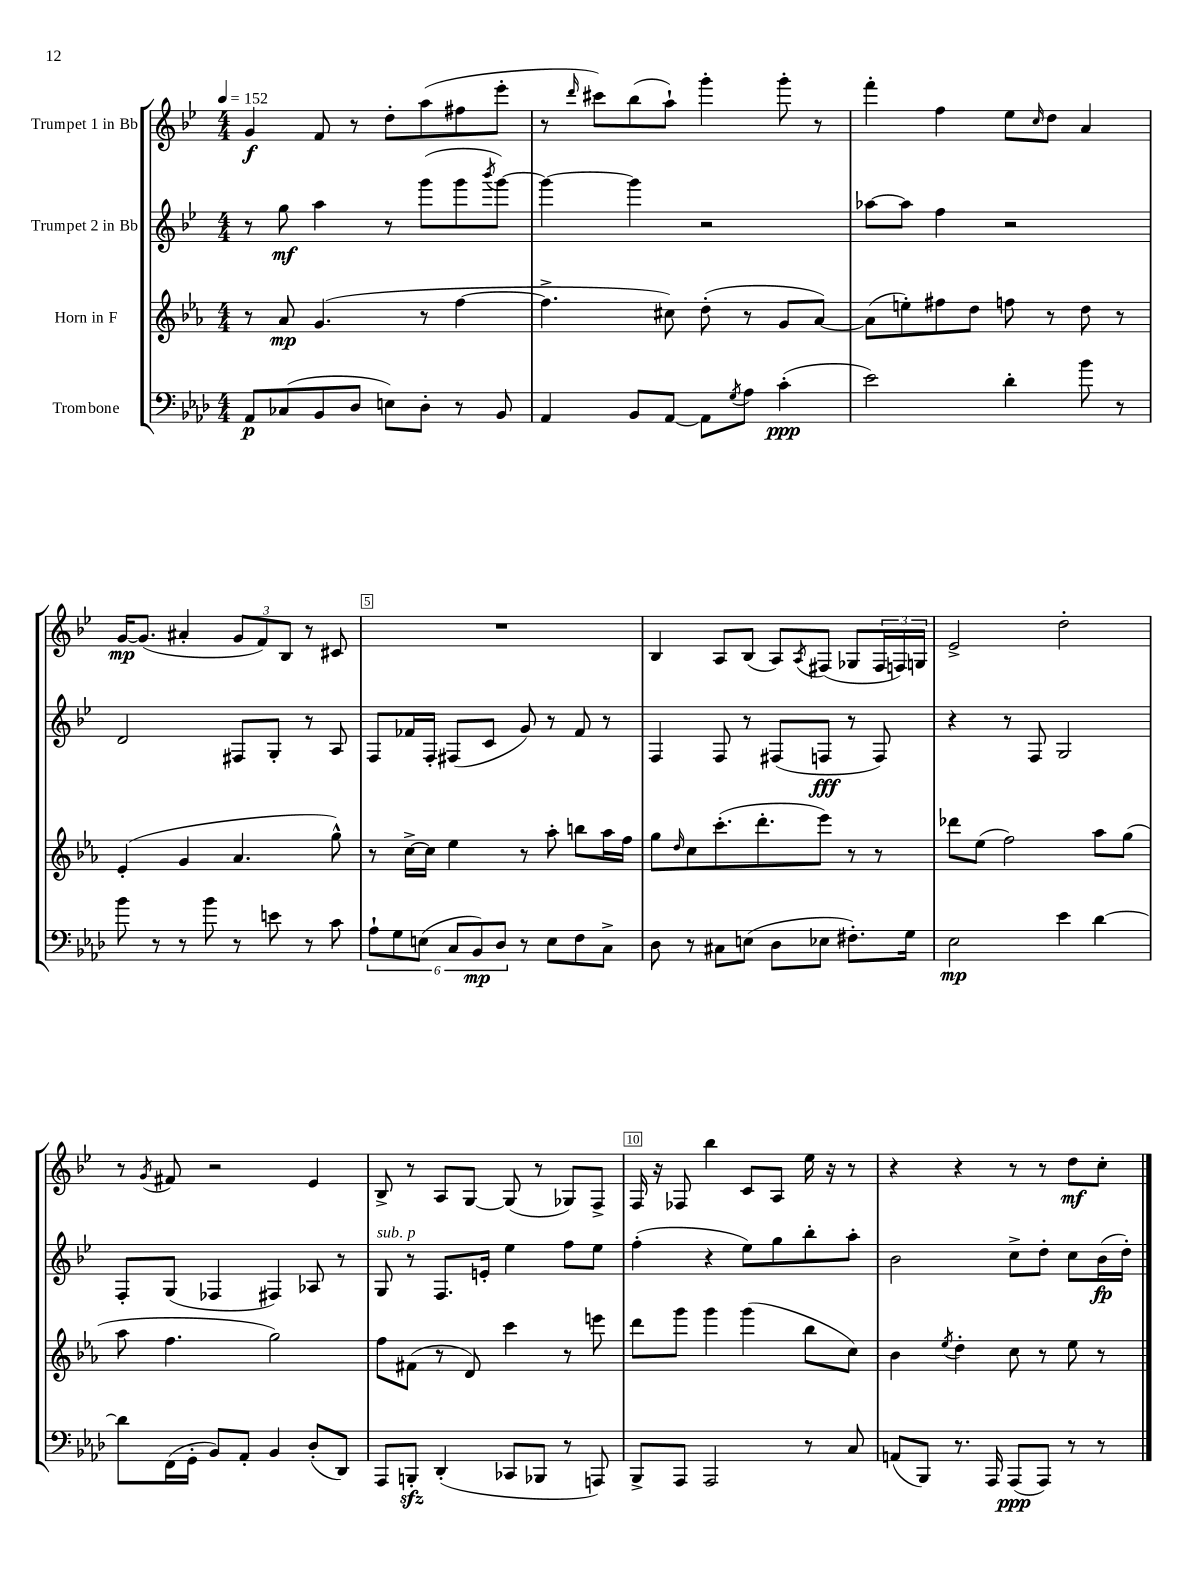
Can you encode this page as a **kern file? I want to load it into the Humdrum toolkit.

**kern	**kern	**kern	**kern
*staff4	*staff3	*staff2	*staff1
*clefF4	*clefG2	*clefG2	*clefG2
*k[b-e-a-d-]	*k[b-e-a-]	*k[b-e-]	*k[b-e-]
*M4/4	*M4/4	*M4/4	*M4/4
*MM152	*MM152	*MM152	*MM152
8AA-	8r	8r	4g
(8C-	8a-	8gg	.
8BB-	(4.g	4aa	8f
8D-	.	.	8r
8E)	.	8r	8dd'
8D-'	8r	(8ggg	(8aa
8r	[4ff	8ggg	8ff#
.	.	8qbbb-	.
8BB-	.	[8ggg)	8eee-'
=	=	=	=
4AA-	4.ff^]	4ggg_	8r
.	.	.	16qqddd
.	.	.	8ccc#)
8BB-	.	4ggg]	(8bb-
[8AA-	8cc#)	.	8aa`)
8AA-]	(8dd'	2r	4ggg'
8qG	.	.	.
8A-	8r	.	.
(4c'	8g	.	8ggg'
.	[8a-)	.	8r
=	=	=	=
2e-)	(8a-]	[8aa-	4fff'
.	8ee')	8aa-]	.
.	8ff#	4ff	4ff
.	8dd	.	.
4d-'	8ff	2r	8ee-
.	.	.	16qqcc
.	8r	.	8dd
8b-	8dd	.	4a
8r	8r	.	.
=	=	=	=
8b-	(4e-'	2d	[16g
.	.	.	(8.g]
8r	.	.	.
8r	4g	.	4a#'
8b-	.	.	.
8r	4.a-	8F#	12g
.	.	.	12f)
8e	.	8G'	.
.	.	.	12B-
8r	.	8r	8r
8c	8gg^^)	8A	8c#
=	=	=	=
12A-`	8r	8F	1r
12G	.	.	.
.	[16cc^	16f-	.
(12E	.	.	.
.	16cc]	16F'	.
12C	4ee-	(8F#	.
12BB-)	.	.	.
.	.	8c	.
12D-	.	.	.
8r	8r	8g)	.
8E	8aa-'	8r	.
8F	8bb	8f-	.
8C^	16aa-	8r	.
.	16ff	.	.
=	=	=	=
8D-	8gg	4F	4B-
.	16qqdd	.	.
8r	8cc	.	.
8C#	(8.ccc'	8F	8A
(8E	.	8r	(8B-
.	8.ddd'	.	.
8D-	.	(8F#	8A)
.	.	.	8qA
8E-	8eee-)	8F	(8F#
8.F#')	8r	8r	8G-
.	8r	8F)	24F#
.	.	.	24F)
16G	.	.	.
.	.	.	24G
=	=	=	=
2E-	8ddd-	4r	2e-^
.	(8ee-	.	.
.	2ff)	8r	.
.	.	8F	.
4e-	.	2G	2dd'
[4d-	8aa-	.	.
.	(8gg	.	.
=	=	=	=
8d-]	8aa-	8F'	8r
.	.	.	8qg
(16FF	4.ff	(8G	8f#
16GG'	.	.	.
8BB-)	.	4F-	2r
8AA-'	.	.	.
4BB-	2gg)	4F#)	.
(8D-'	.	8A-	4e-
8DD-)	.	8r	.
=	=	=	=
8AAA-	8ff	8G	8B-^
8BBB'	(8f#	8r	8r
(4DD-'	8r	8.F	8A
.	8d)	.	[8G
.	.	16e'	.
8CC-	4ccc	4ee-	(8G]
8BBB-	.	.	8r
8r	8r	8ff	8G-)
8AAA)	8eee	8ee-	8F^
=	=	=	=
8BBB-^	8ddd	(4ff'	16F
.	.	.	16r
8AAA-	8ggg	.	8F-
2AAA-	4ggg	4r	4bb-
.	(4ggg	8ee-)	8c
.	.	8gg	8A
8r	8bb-	8bb-'	16ee-
.	.	.	16r
8C	8cc)	8aa'	8r
=	=	=	=
(8AA	4b-	2b-	4r
8BBB-)	.	.	.
.	8qee-	.	.
8.r	4dd'	.	4r
16AAA-	.	.	.
(8AAA-	8cc	8cc^	8r
8AAA-)	8r	8dd'	8r
8r	8ee-	8cc	8dd
8r	8r	(16b-	8cc'
.	.	16dd')	.
==	==	==	==
*-	*-	*-	*-
